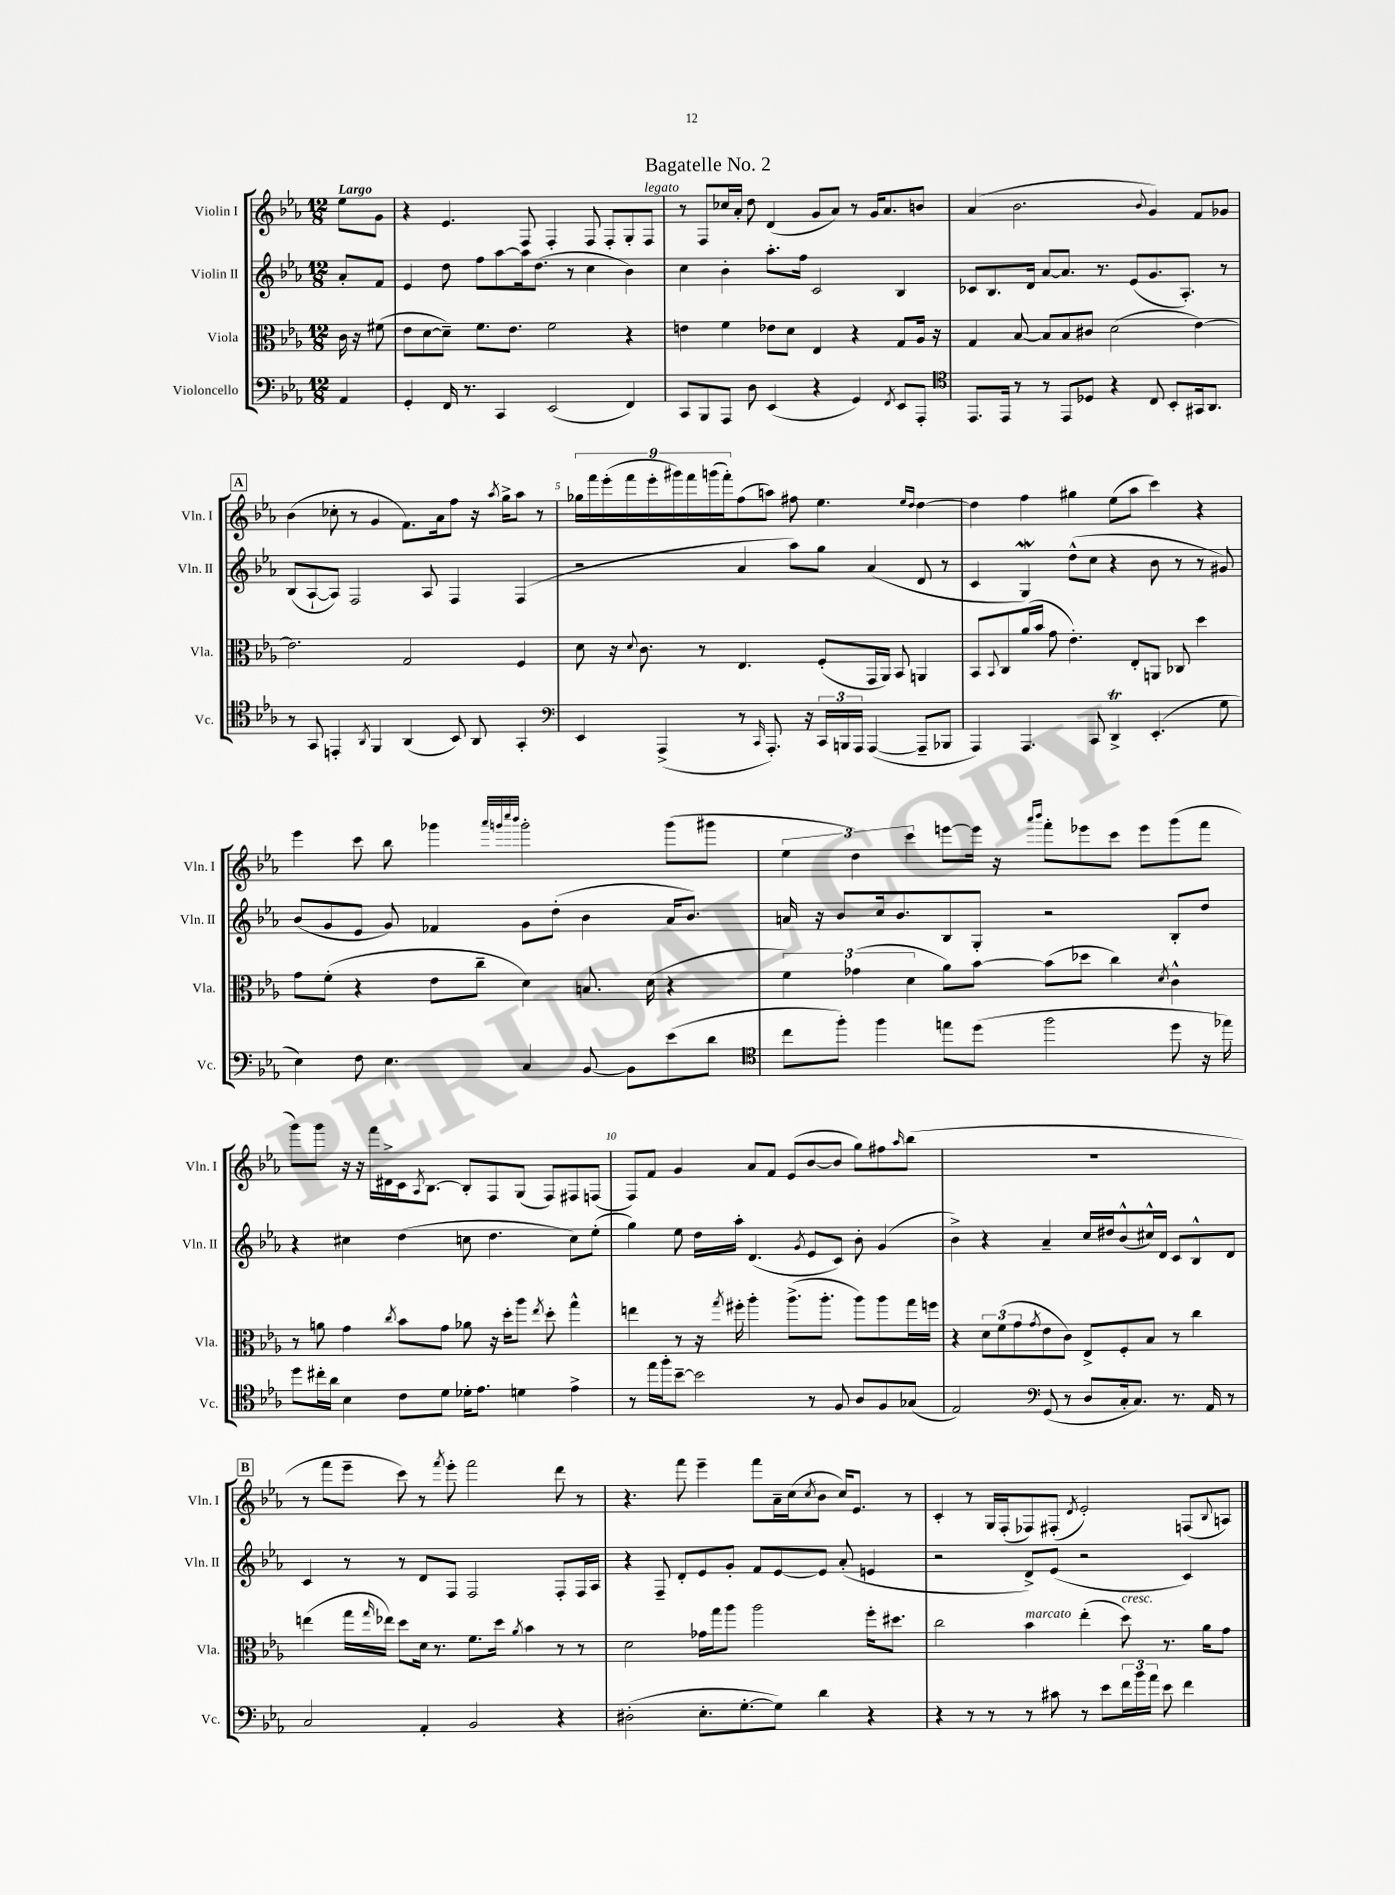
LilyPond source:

\header { title = "Bagatelle No. 2" }
<<
\new StaffGroup <<
\new Staff = "s0" \with { instrumentName = "Violin I" shortInstrumentName = "Vln. I" } {
    \clef treble \key ees \major \numericTimeSignature \time 12/8 \partial 4 \tempo "Largo"
    ees''8 g'8 |
    r4 ees'4. f8 f4-. f8 f8-. g8-. f8^\markup { \italic "legato" } |
    r8 f8 ces''16 aes'16-. d''8 d'4( g'8 aes'8) r8 g'16 aes'8. b'8 |
    aes'4( bes'2. \appoggiatura { bes'8 } g'4) f'8 ges'8 |
    \mark \markup { \box "A" } bes'4( ces''8-. r8 g'4 f'8.) aes'16 f''8 r16 \acciaccatura { aes''8 } g''16-> aes''8 r8 |
    \tuplet 9/8 { ges''16 f'''16 ees'''16-.( f'''16 ees'''16-. gis'''16) f'''16 g'''16( f'''16-.) } f''8( a''8) fis''8 ees''4. \grace { ees''16 d''16 } d''4~ |
    d''4 f''4 gis''4 ees''8( aes''8 c'''4) r4 |
    ees'''4 c'''8 bes''8 ges'''4 \grace { aes'''32 g'''32 c''''32 bes'''32 } g'''2-. g'''8( gis'''8 |
    \tuplet 3/2 { ees''4 d''4) c'''4 } e'''8~ e'''16 r16 \grace { aes'''16 bes'''16 } f'''8-. ees'''8 c'''8 ees'''8 g'''8( f'''8 |
    g'''8) g'''8 r16 r16 f'''16 dis'16-> c'16 \acciaccatura { aes8 } bes8.~ bes8-. f8 g8( f8) fis8 f8( |
    f8) f'8 g'4 aes'8 f'8 ees'8( bes'8~ bes'8 g''8) fis''8 \grace { aes''16 } bes''8( |
    R1. |
    \mark \markup { \box "B" } r8 f'''8 ees'''8-- c'''8) r8 \acciaccatura { f'''8 } ees'''8-. f'''2 d'''8 r8 |
    r4. f'''8 ees'''4-- f'''8 aes'16-- c''16( \acciaccatura { c''8 } bes'8 c''16) ees'8. r8 |
    c'4-. r8 g16 f16-.( fes8) fis8-.( \acciaccatura { d'8 } ees'2-.) f8( \appoggiatura { bes8 } a8) \bar "|." |
}
\new Staff = "s1" \with { instrumentName = "Violin II" shortInstrumentName = "Vln. II" } {
    \clef treble \key ees \major \numericTimeSignature \time 12/8 \partial 4
    aes'8-. f'8 |
    ees'4 d''8 f''8 aes''8~ aes''16 d''8.( r8 c''4 bes'4) |
    c''4 bes'4-. aes''8.-. f''16 c'2 bes4 |
    ces'8 bes8. d'16 aes'8~ aes'8. r8. ees'8( g'8. aes8.-.) r8 |
    \mark \markup { \box "A" } bes8( aes8~-! aes8) f2 aes8 f4 f4( |
    r2 aes'4 aes''8) g''8 aes'4( d'8 r8 |
    c'4 g4\mordent) d''8-^( c''8 r4 bes'8 r8 r8 gis'8) |
    bes'8( g'8 ees'8 g'8) fes'4 g'8 d''8-.( bes'4 aes'16 bes'8.) |
    a'16 r16 bes'8 c''16 bes'8. bes8 g8-. r2 bes8-. d''8 |
    r4 cis''4 d''4( c''8 d''4. c''8) ees''8-.( |
    g''4) ees''8 d''16 aes''16-. d'4.( \acciaccatura { g'8 } ees'8 c'8) bes'8-. g'4( |
    bes'4->) r4 aes'4-- c''16 dis''16 bes'8-^( cis''16-^) d'16 c'8 bes8-^ d'8 |
    \mark \markup { \box "B" } c'4 r8 r8 d'8 f8 f2 f8-. f16 aes16 |
    r4 f8-- d'8-. ees'8 g'8-. f'8 ees'8~ ees'8 aes'8-.( e'4 |
    r2 d'8->) ees'8( r2 c'4) \bar "|." |
}
\new Staff = "s2" \with { instrumentName = "Viola" shortInstrumentName = "Vla." } {
    \clef alto \key ees \major \numericTimeSignature \time 12/8 \partial 4
    c'16 r16 fis'8( |
    ees'8 d'8~ d'8--) f'8. ees'8. f'2 r4 |
    e'4 f'4 ees'8 d'8 ees4 r4 g8 aes16 r16 |
    g4 bes8~ bes8 bes8 cis'8 d'2( ees'4~) |
    \mark \markup { \box "A" } ees'2. g2 f4 |
    d'8 r16 \appoggiatura { d'8 } c'8. r8 ees4. f8-.( g,16 aes,16) bes,8 a,4 |
    bes,8 \appoggiatura { bes,8 } c8 aes'16( bes'16 g'8 ees'4.-.) ees8-. a,8 ces8 d''4 |
    g'8 f'8-.( r4 ees'8 c''8-- d'4) b8. d'16( r4 |
    \tuplet 3/2 { f'4) ges'4( d'4 } aes'8) bes'8~ bes'8( des''8 c''4) \acciaccatura { d'8 } c'4-^ |
    r8 a'8 g'4 \acciaccatura { c''8 } bes'8 g'8 aes'8 r16 d''16-. aes''8 \acciaccatura { ees''8 } d''8-. g''4-^ |
    e''4 r8 r16 \acciaccatura { g''8 } fis''16-. aes''4-. aes''8.->( aes''8.-. aes''8) aes''8 g''16 f''16 |
    r4 \tuplet 3/2 { d'8 f'8( g'8 } \acciaccatura { g'8 } ees'8 c'8) ees8-> f8-. bes8 r8 c''4 |
    \mark \markup { \box "B" } e''4( g''16 \grace { g''16 } ees''16) d''8 d'16 r8. f'8. d''16 \acciaccatura { aes'8 } bes'4 r8 r8 |
    d'2 ges'16 g''16 aes''8 aes''2 f''16-. dis''8. |
    c''2 bes'4^\markup { \italic "marcato" } ees''4-.( d''8^\markup { \italic "cresc." }) r8. aes'16 g'8 \bar "|." |
}
\new Staff = "s3" \with { instrumentName = "Violoncello" shortInstrumentName = "Vc." } {
    \clef bass \key ees \major \numericTimeSignature \time 12/8 \partial 4
    aes,4 |
    g,4-. f,16 r8. c,4 ees,2( f,4) |
    c,8 bes,,8 aes,,8 d8 ees,4( r4 g,4) \acciaccatura { f,8 } ees,8 aes,,8-. |
    \clef tenor ees,8. ees,16 r8 r8 ees,8 des8 r4 c8 bes,8-. gis,16 aes,8. |
    \mark \markup { \box "A" } r8 g,8 e,4-. \acciaccatura { aes,8 } f,4 aes,4( bes,8) aes,8 g,4-. |
    \clef bass ees,4 aes,,4->( r8 \grace { c,16 } aes,,8.-.) r16 \tuplet 3/2 { c,16 b,,16 aes,,16 } aes,,4~( aes,,8-- bes,,8 |
    aes,,4) aes,,4. c,8 d,4->\trill ees,4.-.( g8 |
    ees4) f8 ees4. c4 bes,8~ bes,8 ees'8( d'8 |
    \clef tenor c''8 f''8-.) f''4 e''8 d''8( f''2 d''8 r16 ees''16) |
    d''8 cis''16-. aes'16 bes4 c'8 d'8 des'16-. ees'8. d'4 ees'4-> |
    r8 ees''16 f''16-. bes'8~-- bes'2 r8 f8 aes8 f8 ges8( |
    ees2) \clef bass g,8( r8 d8 c16-. c8.) r8. aes,16 r8 |
    \mark \markup { \box "B" } c2 aes,4-. bes,2 r4 |
    dis2-.( ees8.-. g8.~-. g8) d'4 r4 |
    r4 r8 r8 r8 cis'8 r8 ees'8 \tuplet 3/2 { f'16 bes'16 aes'16 } ees'8 f'4 \bar "|." |
}
>>
>>
\layout { \context { \Score \override BarNumber.break-visibility = ##(#f #t #t) barNumberVisibility = #(every-nth-bar-number-visible 5) } }
